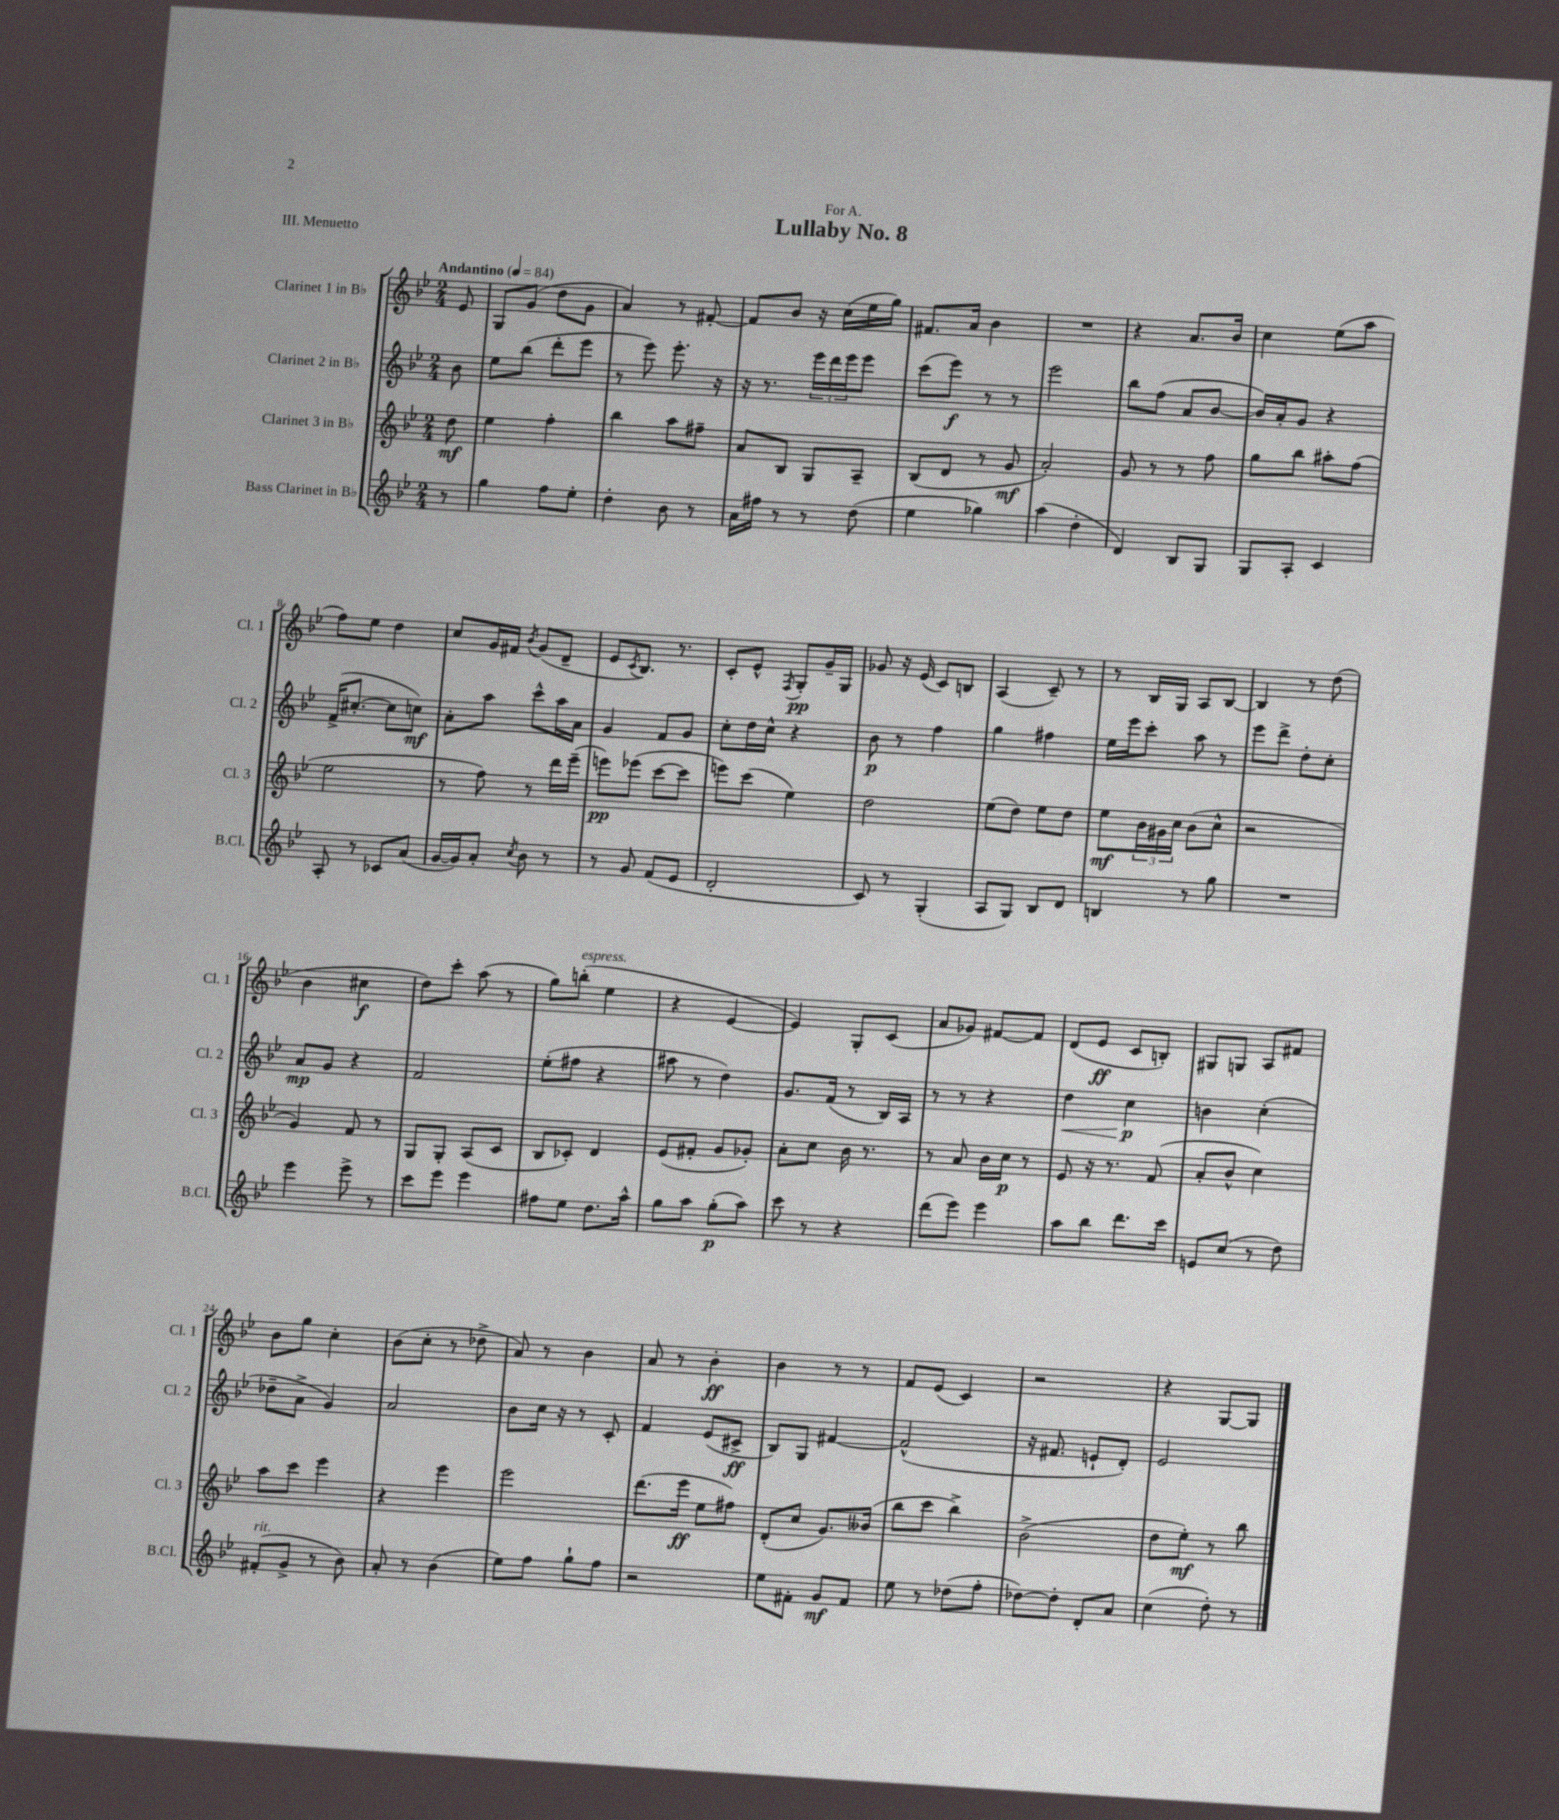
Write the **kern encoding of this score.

**kern	**dynam	**kern	**dynam	**kern	**dynam	**kern	**dynam
*part4	*part4	*part3	*part3	*part2	*part2	*part1	*part1
*staff4	*staff4	*staff3	*staff3	*staff2	*staff2	*staff1	*staff1
*I"Bass Clarinet in B♭	*	*I"Clarinet 3 in B♭	*	*I"Clarinet 2 in B♭	*	*I"Clarinet 1 in B♭	*
*I'B.Cl.	*	*I'Cl. 3	*	*I'Cl. 2	*	*I'Cl. 1	*
*clefG2	*	*clefG2	*	*clefG2	*	*clefG2	*
*k[b-e-]	*	*k[b-e-]	*	*k[b-e-]	*	*k[b-e-]	*
*M2/4	*	*M2/4	*	*M2/4	*	*M2/4	*
*MM84	*	*MM84	*	*MM84	*	*MM84	*
=	=	=	=	=	=	=	=
!	!	!	!	!	!	!LO:TX:a:B:t=Andantino	!
8r	.	8dd\	mf	8b-\	.	8e-/	.
=1	=1	=1	=1	=1	=1	=1	=1
4gg\	.	4ee-\	.	8ee-\L	.	8G/L	.
.	.	.	.	(8bb-\J	.	(8g/J	.
8ff\L	.	4ff'\	.	8ddd'\L	.	8dd\L	.
8ee-'\J	.	.	.	8eee-\J	.	8g\J	.
=2	=2	=2	=2	=2	=2	=2	=2
4dd'\	.	4bb-\	.	8r	.	4a/)	.
.	.	.	.	8eee-\)	.	.	.
8b-\	.	8aa\L	.	8.eee-'\	.	8r	.
8r	.	8ff#X~\J	.	.	.	[8f#X'/	.
.	.	.	.	16r	.	.	.
=3	=3	=3	=3	=3	=3	=3	=3
16a\LL	.	8a/L	.	16r	.	8f#/L]	.
16ff#X\JJ	.	.	.	8.r	.	.	.
8r	.	8B-/J	.	.	.	8b-/J	.
8r	.	8G/L	.	24eee-\LL	.	16r	.
.	.	.	.	24ddd\	.	.	.
.	.	.	.	.	.	(16cc\LL	.
.	.	.	.	24eee-\J	.	.	.
(8dd\	.	8A~/J	.	8eee-\J	.	16ee-\	.
.	.	.	.	.	.	16gg\JJ)	.
=4	=4	=4	=4	=4	=4	=4	=4
4ee-\	.	(8B-/L	.	(8ccc\L	.	8.f#X/L	.
.	.	8d/J	.	8eee-\J)	f	.	.
.	.	.	.	.	.	16a/Jk	.
4gg-X\)	.	8r	.	8r	.	4b-\	.
.	.	8g/	mf	8r	.	.	.
=5	=5	=5	=5	=5	=5	=5	=5
(4aa\	.	2a'/)	.	2eee-\	.	2r	.
4dd'\	.	.	.	.	.	.	.
=6	=6	=6	=6	=6	=6	=6	=6
4d/)	.	8g/	.	8bb-\L	.	4r	.
.	.	8r	.	(8ff\J	.	.	.
8B-/L	.	8r	.	8a/L	.	8.a/L	.
8G/J	.	8ff\	.	[8b-/J	.	.	.
.	.	.	.	.	.	16b-/Jk	.
=7	=7	=7	=7	=7	=7	=7	=7
8G/L	.	8gg\L	.	16b-/LL])	.	4cc\	.
.	.	.	.	16a'/J	.	.	.
8A'/J	.	8bb-\J	.	8g/J	.	.	.
4c/	.	8aa#X'\L	.	4r	.	(8ee-\L	.
.	.	(8ff\J	.	.	.	8aa\J	.
!!LO:LB:g=z
=8	=8	=8	=8	=8	=8	=8	=8
8A'/	.	2ee-\	.	(16f^/KL	.	8ff\L)	.
.	.	.	.	[8.cc#X'/J	.	.	.
8r	.	.	.	.	.	8ee-\J	.
8c-X/L	.	.	.	8cc#\L]	.	4dd\	.
(8a/J	.	.	.	8ccn\J)	mf	.	.
=9	=9	=9	=9	=9	=9	=9	=9
[16g/LL	.	8r	.	8a'\L	.	8cc/L	.
16g/J])	.	.	.	.	.	.	.
8a'/J	.	8ff\)	.	8aa\J	.	16g/L	.
.	.	.	.	.	.	16f#X/JJ	.
8qcc/	.	.	.	.	.	8qb-/	.
8b-\	.	8r	.	8ccc^^\L	.	(8g/L	.
8r	.	16ddd\LL	.	16aa\L	.	8d~/J	.
.	.	(16eee-~\JJ	.	16a\JJ	.	.	.
=10	=10	=10	=10	=10	=10	=10	=10
8r	.	8eeen\L)	pp	4g/	.	8e-/L	.
.	.	.	.	.	.	8qc/	.
8g/	.	(8eee-X\J	.	.	.	8.B-/J)	.
(8f/L	.	[8ccc\L	.	8f/L	.	.	.
.	.	.	.	.	.	8.r	.
8e-/J	.	8ccc\J]	.	8g/J	.	.	.
=11	=11	=11	=11	=11	=11	=11	=11
2d'/	.	8eeen\L)	.	8cc'\L	.	8c'/L	.
.	.	(8ccc\J	.	16dd\L	.	8e-^^/J	.
.	.	.	.	16cc^^\JJ	.	.	.
.	.	.	.	.	.	8qF/	.
.	.	4ee-\)	.	4r	.	8G'/L	pp
.	.	.	.	.	.	16g~/L	.
.	.	.	.	.	.	16G/JJ	.
=12	=12	=12	=12	=12	=12	=12	=12
8c/)	.	2dd\	.	8b-\	p	8g-X/	.
8r	.	.	.	8r	.	16r	.
.	.	.	.	.	.	(16e-/	.
(4G'/	.	.	.	4ff\	.	8c/L)	.
.	.	.	.	.	.	8Bn/J	.
=13	=13	=13	=13	=13	=13	=13	=13
8A/L	.	(8ee-\L	.	4gg\	.	(4A/	.
8G/J)	.	8dd\J)	.	.	.	.	.
8B-/L	.	8ee-\L	.	4ff#X\	.	8c~/)	.
8d/J	.	8dd\J	.	.	.	8r	.
=14	=14	=14	=14	=14	=14	=14	=14
4Bn/	.	8ee-\L	mf	16ee-\LL	.	8r	.
.	.	.	.	16eee-\J	.	.	.
.	.	24b-\L	.	8ccc'\J	.	16B-/LL	.
.	.	24g#X\	.	.	.	.	.
.	.	.	.	.	.	16G/JJ	.
.	.	24cc\JJ	.	.	.	.	.
8r	.	(8b-\L	.	8aa\	.	8A/L	.
8gg\	.	8cc^^\J	.	8r	.	[8B-/J	.
=15	=15	=15	=15	=15	=15	=15	=15
2r	.	2r	.	8eee-\L	.	4B-/]	.
.	.	.	.	8ddd^\J	.	.	.
.	.	.	.	8dd'\L	.	8r	.
.	.	.	.	8cc'\J	.	(8dd\	.
!!LO:LB:g=z
=16	=16	=16	=16	=16	=16	=16	=16
4eee-\	.	4g/)	.	8a/L	mp	4b-\	.
.	.	.	.	8g/J	.	.	.
8eee-^\	.	8f/	.	4r	.	4cc#X\	f
8r	.	8r	.	.	.	.	.
=17	=17	=17	=17	=17	=17	=17	=17
8ccc\L	.	8G/L	.	2f/	.	8dd\L)	.
8eee-\J	.	8G'/J	.	.	.	8ccc'\J	.
4eee-\	.	(8A/L	.	.	.	(8aa\	.
.	.	8c/J	.	.	.	8r	.
=18	=18	=18	=18	=18	=18	=18	=18
8ff#X\L	.	8B-/L	.	(8ee-'\L	.	8gg\L)	.
!	!	!	!	!	!	!LO:TX:a:i:t=espress.	!
8ee-\J	.	8c-X'/J)	.	8ff#X\J	.	(8bbn'\J	.
8.dd\L	.	4d/	.	4r	.	4ee-\	.
16aa^^\Jk	.	.	.	.	.	.	.
=19	=19	=19	=19	=19	=19	=19	=19
8gg\L	.	(8e-/L	.	8aa#X\	.	4r	.
8aa\J	.	8f#X'/J	.	8r	.	.	.
(8gg'\L	p	8g/L	.	4dd\)	.	[4e-/	.
8aa\J)	.	8g-X'/J)	.	.	.	.	.
=20	=20	=20	=20	=20	=20	=20	=20
8ccc\	.	8a'\L	.	8.g/L	.	4e-/])	.
8r	.	8cc\J	.	.	.	.	.
.	.	.	.	(16f/Jk	.	.	.
4r	.	16b-\	.	8r	.	8G'/L	.
.	.	8.r	.	.	.	.	.
.	.	.	.	16B-/LL)	.	(8c/J	.
.	.	.	.	16A/JJ	.	.	.
=21	=21	=21	=21	=21	=21	=21	=21
(8ddd\L	.	8r	.	8r	.	8a/L	.
8eee-\J)	.	8a/	.	8r	.	8g-X/J)	.
4eee-\	.	16b-\LL	.	4r	.	[8f#X/L	.
.	.	16cc\JJ	p	.	.	.	.
.	.	8r	.	.	.	8f#/J]	.
=22	=22	=22	=22	=22	=22	=22	=22
!	!	!	!	!	!LO:HP:b	!	!
8aa\L	.	8e-/	.	4dd\	<	(8d/L	.
8bb-\J	.	16r	.	.	.	8e-/J	ff
.	.	8.r	.	.	.	.	.
8.ddd\L	.	.	.	4cc\	p	8c/L	.
.	.	(8f/	.	.	.	8Bn'/J)	.
16ccc\Jk	.	.	.	.	.	.	.
.	.	.	.	.	[	.	.
=23	=23	=23	=23	=23	=23	=23	=23
8en/L	.	8a'/L	.	4bn\	.	8G#X/L	.
(8cc/J	.	8b-^^/J	.	.	.	8Gn/J	.
8r	.	4cc\)	.	(4cc'\	.	8A/L	.
8dd\)	.	.	.	.	.	8f#X/J	.
!!LO:LB:g=z
=24	=24	=24	=24	=24	=24	=24	=24
!LO:TX:a:i:t=rit.	!	!	!	!	!	!	!
(8f#X'/L	.	8aa\L	.	8dd-X~\L	.	8b-\L	.
8g^/J	.	8ccc\J	.	8a^\J	.	8gg\J	.
8r	.	4eee-\	.	4g/)	.	4cc'\	.
8b-\)	.	.	.	.	.	.	.
=25	=25	=25	=25	=25	=25	=25	=25
8a'/	.	4r	.	2a/	.	(8b-\L	.
8r	.	.	.	.	.	8cc'\J	.
(4b-\	.	4eee-\	.	.	.	8r	.
.	.	.	.	.	.	8dd-X^\	.
=26	=26	=26	=26	=26	=26	=26	=26
8ee-\L)	.	2eee-\	.	8b-\L	.	8a/)	.
8ff\J	.	.	.	16cc\Jk	.	8r	.
.	.	.	.	16r	.	.	.
8gg`\L	.	.	.	8r	.	4b-\	.
8ff\J	.	.	.	8c'/	.	.	.
=27	=27	=27	=27	=27	=27	=27	=27
2r	.	(8.ddd\L	.	4f/	.	8a/	.
.	.	.	.	.	.	8r	.
.	.	16eee-\Jk	ff	.	.	.	.
.	.	8ee-\L	.	(8e-/L	.	4b-'\	ff
.	.	8ff#X\J)	.	8c#X^/J	ff	.	.
=28	=28	=28	=28	=28	=28	=28	=28
8ee-\L	.	(8d'/L	.	8B-/L)	.	4b-\	.
8f#X'\J	.	8cc/J	.	8G/J	.	.	.
8g/L	mf	8.g/L)	.	[4f#X/	.	8r	.
8f#/J	.	.	.	.	.	8r	.
.	.	(16b--X/Jk	.	.	.	.	.
=29	=29	=29	=29	=29	=29	=29	=29
8ee-\	.	8bb-\L	.	(2f#^^/]	.	8f/L	.
8r	.	8ccc\J	.	.	.	(8e-/J	.
(8dd-X\L	.	4bb-^\)	.	.	.	4c/)	.
8ff'\J	.	.	.	.	.	.	.
=30	=30	=30	=30	=30	=30	=30	=30
[8dd-X\L)	.	(2b-^\	.	16r	.	2r	.
.	.	.	.	8.f#X/	.	.	.
8dd-'\J]	.	.	.	.	.	.	.
8d'/L	.	.	.	8en`/L	.	.	.
8a/J	.	.	.	8d'/J)	.	.	.
=31	=31	=31	=31	=31	=31	=31	=31
(4cc\	.	8dd\L	.	2e-/	.	4r	.
.	.	8ee-'\J)	mf	.	.	.	.
8dd'\)	.	8r	.	.	.	[8G/L	.
8r	.	8bb-\	.	.	.	8G/J]	.
==	==	==	==	==	==	==	==
*-	*-	*-	*-	*-	*-	*-	*-
